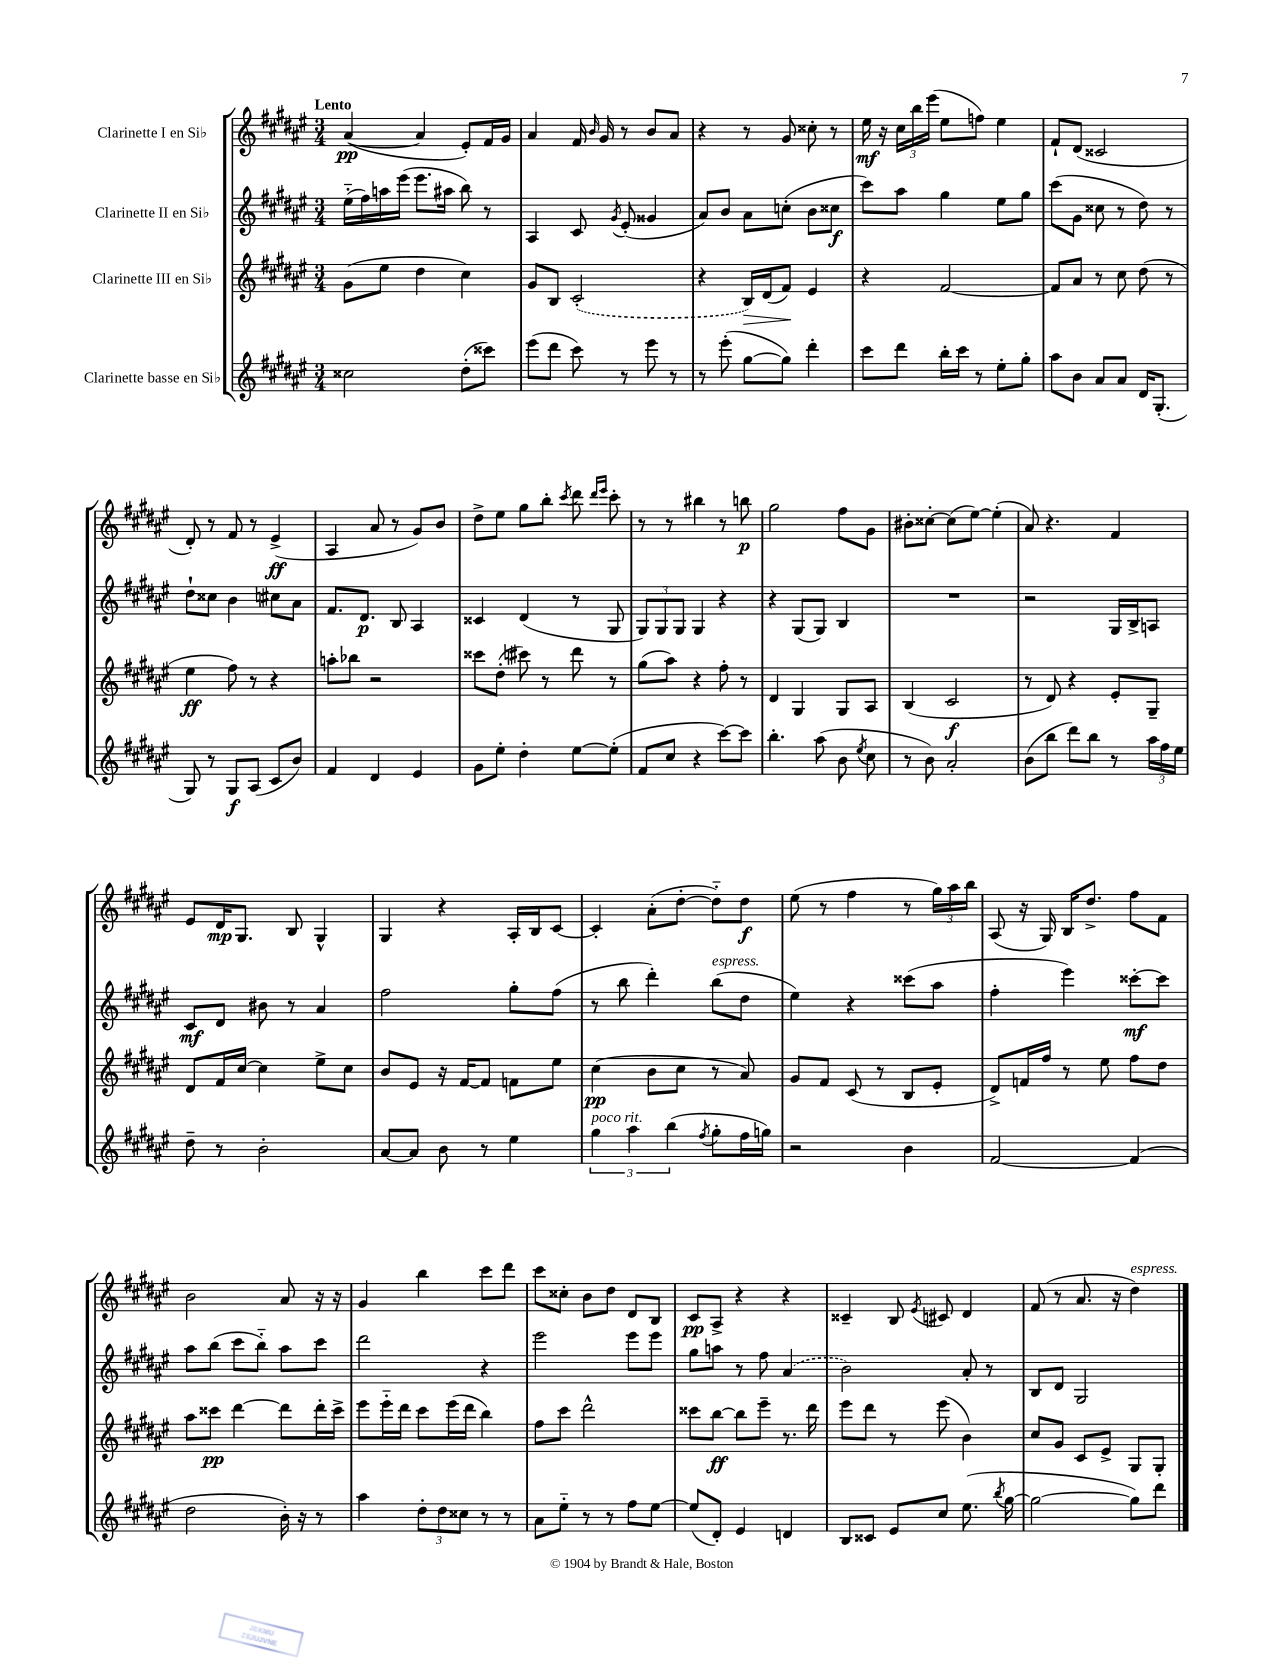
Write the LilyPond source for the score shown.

<<
\new StaffGroup <<
\new Staff = "s0" \with { instrumentName = "Clarinette I en Sib" } {
    \clef treble \key fis \major \numericTimeSignature \time 3/4 \tempo "Lento"
    \autoBeamOff ais'4~\pp( ais'4 eis'8[-.) fis'16 gis'16] |
    ais'4 fis'16 \grace { b'16 } gis'16 r8 b'8[ ais'8] |
    r4 r8 gis'8 cisis''8-. r8 |
    eis''16\mf r16 \tuplet 3/2 { cis''16[ b''16 eis'''16]( } eis''8[ f''8]) eis''4 |
    fis'8[-! dis'8]( cisis'2 |
    dis'8-.) r8 fis'8 r8 eis'4->\ff( |
    ais4 ais'8 r8 gis'8[) b'8] |
    dis''8[-> eis''8] gis''8[ b''8]-. \acciaccatura { cis'''8 } dis'''8 \grace { dis'''16[ eis'''16] } cis'''8-. |
    r8 r8 bis''4 r8 b''8\p |
    gis''2 fis''8[ gis'8] |
    bis'8[-. cisis''8]~-. cisis''8[( eis''8]~) eis''4-.( |
    ais'8) r4. fis'4 |
    eis'8[ dis'16\mp gis8.] b8 gis4-^ |
    gis4 r4 ais16[-. b16 cis'8]~ |
    cis'4-. ais'8[-.( dis''8]~-. dis''8[-_) dis''8]\f |
    eis''8( r8 fis''4 r8 \tuplet 3/2 { gis''16[) ais''16 b''16] } |
    ais8( r16 gis16) b16[ dis''8.]-> fis''8[ fis'8] |
    b'2 ais'8 r16 r16 |
    gis'4 b''4 cis'''8[ dis'''8] |
    cis'''8[ cisis''8]-. b'8[ dis''8] dis'8[ b8] |
    cis'8[\pp ais8]-> r4 r4 |
    cisis'4-- b8 \acciaccatura { eis'8 } cis'8 dis'4 |
    fis'8( r8 ais'8. r16 dis''4^\markup { \italic "espress." }) \bar "|." |
}
\new Staff = "s1" \with { instrumentName = "Clarinette II en Sib" } {
    \clef treble \key fis \major \numericTimeSignature \time 3/4
    \autoBeamOff eis''16[-_( fis''16) a''16 eis'''16]( eis'''8.[ ais''16] b''8) r8 |
    ais4 cis'8 \acciaccatura { gis'8 } eis'8-.( gisis'4 |
    ais'8[) b'8] ais'8[ c''8]-.( b'8[ cisis''8]\f |
    cis'''8[) ais''8] gis''4 eis''8[ gis''8] |
    cis'''8[( gis'8] cisis''8 r8 dis''8) r8 |
    dis''8[-! cisis''8] b'4 cis''8[ ais'8] |
    fis'8.[ dis'8.]\p b8 ais4 |
    cisis'4 dis'4( r8 gis8 |
    \tuplet 3/2 { gis8[) gis8 gis8] } gis4 r4 |
    r4 gis8[( gis8]) b4 |
    R2. |
    r2 gis16[ b16-> a8] |
    cis'8[\mf dis'8] bis'8 r8 ais'4 |
    fis''2 gis''8[-. fis''8]( |
    r8 b''8 dis'''4-.) b''8[^\markup { \italic "espress." }( dis''8] |
    eis''4) r4 cisis'''8[( ais''8] |
    fis''4-. eis'''4) cisis'''8[~-.\mf cisis'''8] |
    ais''8[ b''8]( cis'''8[ b''8]-_) ais''8[ cis'''8] |
    dis'''2 r4 |
    eis'''2 eis'''8[ eis'''8] |
    gis''8[ a''8] r8 fis''8 \once \slurDashed ais'4( |
    b'2) ais'8-. r8 |
    b8[ dis'8] gis2 \bar "|." |
}
\new Staff = "s2" \with { instrumentName = "Clarinette III en Sib" } {
    \clef treble \key fis \major \numericTimeSignature \time 3/4
    \autoBeamOff gis'8[( eis''8] dis''4 cis''4) |
    gis'8[ b8] \once \slurDashed cis'2-.( |
    r4 b16[\>) dis'16( fis'8]\!) eis'4 |
    r4 fis'2~ |
    fis'8[ ais'8] r8 cis''8 dis''8( r8 |
    eis''4\ff fis''8) r8 r4 |
    a''8[-. bes''8] r2 |
    cisis'''8[ dis''8]-.( cis'''8) r8 dis'''8 r8 |
    gis''8[( ais''8]) r4 fis''8-. r8 |
    dis'4 gis4 gis8[ ais8] |
    b4( cis'2\f |
    r8 dis'8) r4 eis'8[-. gis8]-- |
    dis'8[ fis'16 cis''16]~ cis''4 eis''8[-> cis''8] |
    b'8[ eis'8] r16 fis'16[~ fis'8] f'8[ eis''8] |
    cis''4\pp( b'8[ cis''8] r8 ais'8) |
    gis'8[ fis'8] cis'8( r8 b8[ eis'8]-. |
    dis'8[->) f'16 fis''16] r8 eis''8 fis''8[ dis''8] |
    ais''8[ cisis'''8]\pp dis'''4~ dis'''8[ dis'''16-. cisis'''16]-> |
    eis'''8[ eis'''16-_ dis'''16] cis'''8[ eis'''16( dis'''16] b''4) |
    fis''8[ cis'''8] dis'''2-^ |
    cisis'''8[ b''8]~\ff b''8[ eis'''8]-- r8. dis'''16 |
    eis'''8[ dis'''8] r8 eis'''8( b'4) |
    cis''8[ gis'8] cis'8[ eis'8]-> gis8[ gis8]-. \bar "|." |
}
\new Staff = "s3" \with { instrumentName = "Clarinette basse en Sib" } {
    \clef treble \key fis \major \numericTimeSignature \time 3/4
    \autoBeamOff cisis''2 dis''8[-.( cisis'''8]) |
    eis'''8[( dis'''8] cis'''8) r8 eis'''8 r8 |
    r8 eis'''8-.( gis''8[~ gis''8]) dis'''4-. |
    cis'''8[ dis'''8] b''16[-. cis'''16] r8 eis''8[-. gis''8]-. |
    ais''8[ b'8] ais'8[ ais'8] dis'16[ gis8.]-.( |
    gis8) r8 gis8[\f ais8]( cis'8[ b'8]) |
    fis'4 dis'4 eis'4 |
    gis'8[ eis''8]-. dis''4-. eis''8[~ eis''8]-.( |
    fis'8[ cis''8] r4 cis'''8[~) cis'''8] |
    b''4.-. ais''8( b'8 \acciaccatura { eis''8 } cis''8 |
    r8 b'8) ais'2-. |
    b'8[( b''8] dis'''8[) b''8] r8 \tuplet 3/2 { ais''16[ fis''16 eis''16] } |
    dis''8-- r8 b'2-. |
    ais'8[~ ais'8] b'8 r8 eis''4 |
    \tuplet 3/2 { gis''4^\markup { \italic "poco rit." } ais''4 b''4( } \acciaccatura { fis''8 } gis''8[-. fis''16 g''16]) |
    r2 b'4 |
    fis'2~ fis'4( |
    dis''2 b'16-.) r16 r8 |
    ais''4 \tuplet 3/2 { dis''8[-. dis''8 cisis''8] } r8 r8 |
    ais'8[ eis''8]-_ r8 r8 fis''8[ eis''8]~ |
    eis''8[( dis'8]-.) eis'4 d'4 |
    b8[ cisis'8] eis'8[ cis''8] eis''8.( \acciaccatura { b''8 } gis''16~ |
    gis''2~ gis''8[) dis'''8] \bar "|." |
}
>>
>>
\layout { \context { \Score \remove "Bar_number_engraver" } }
